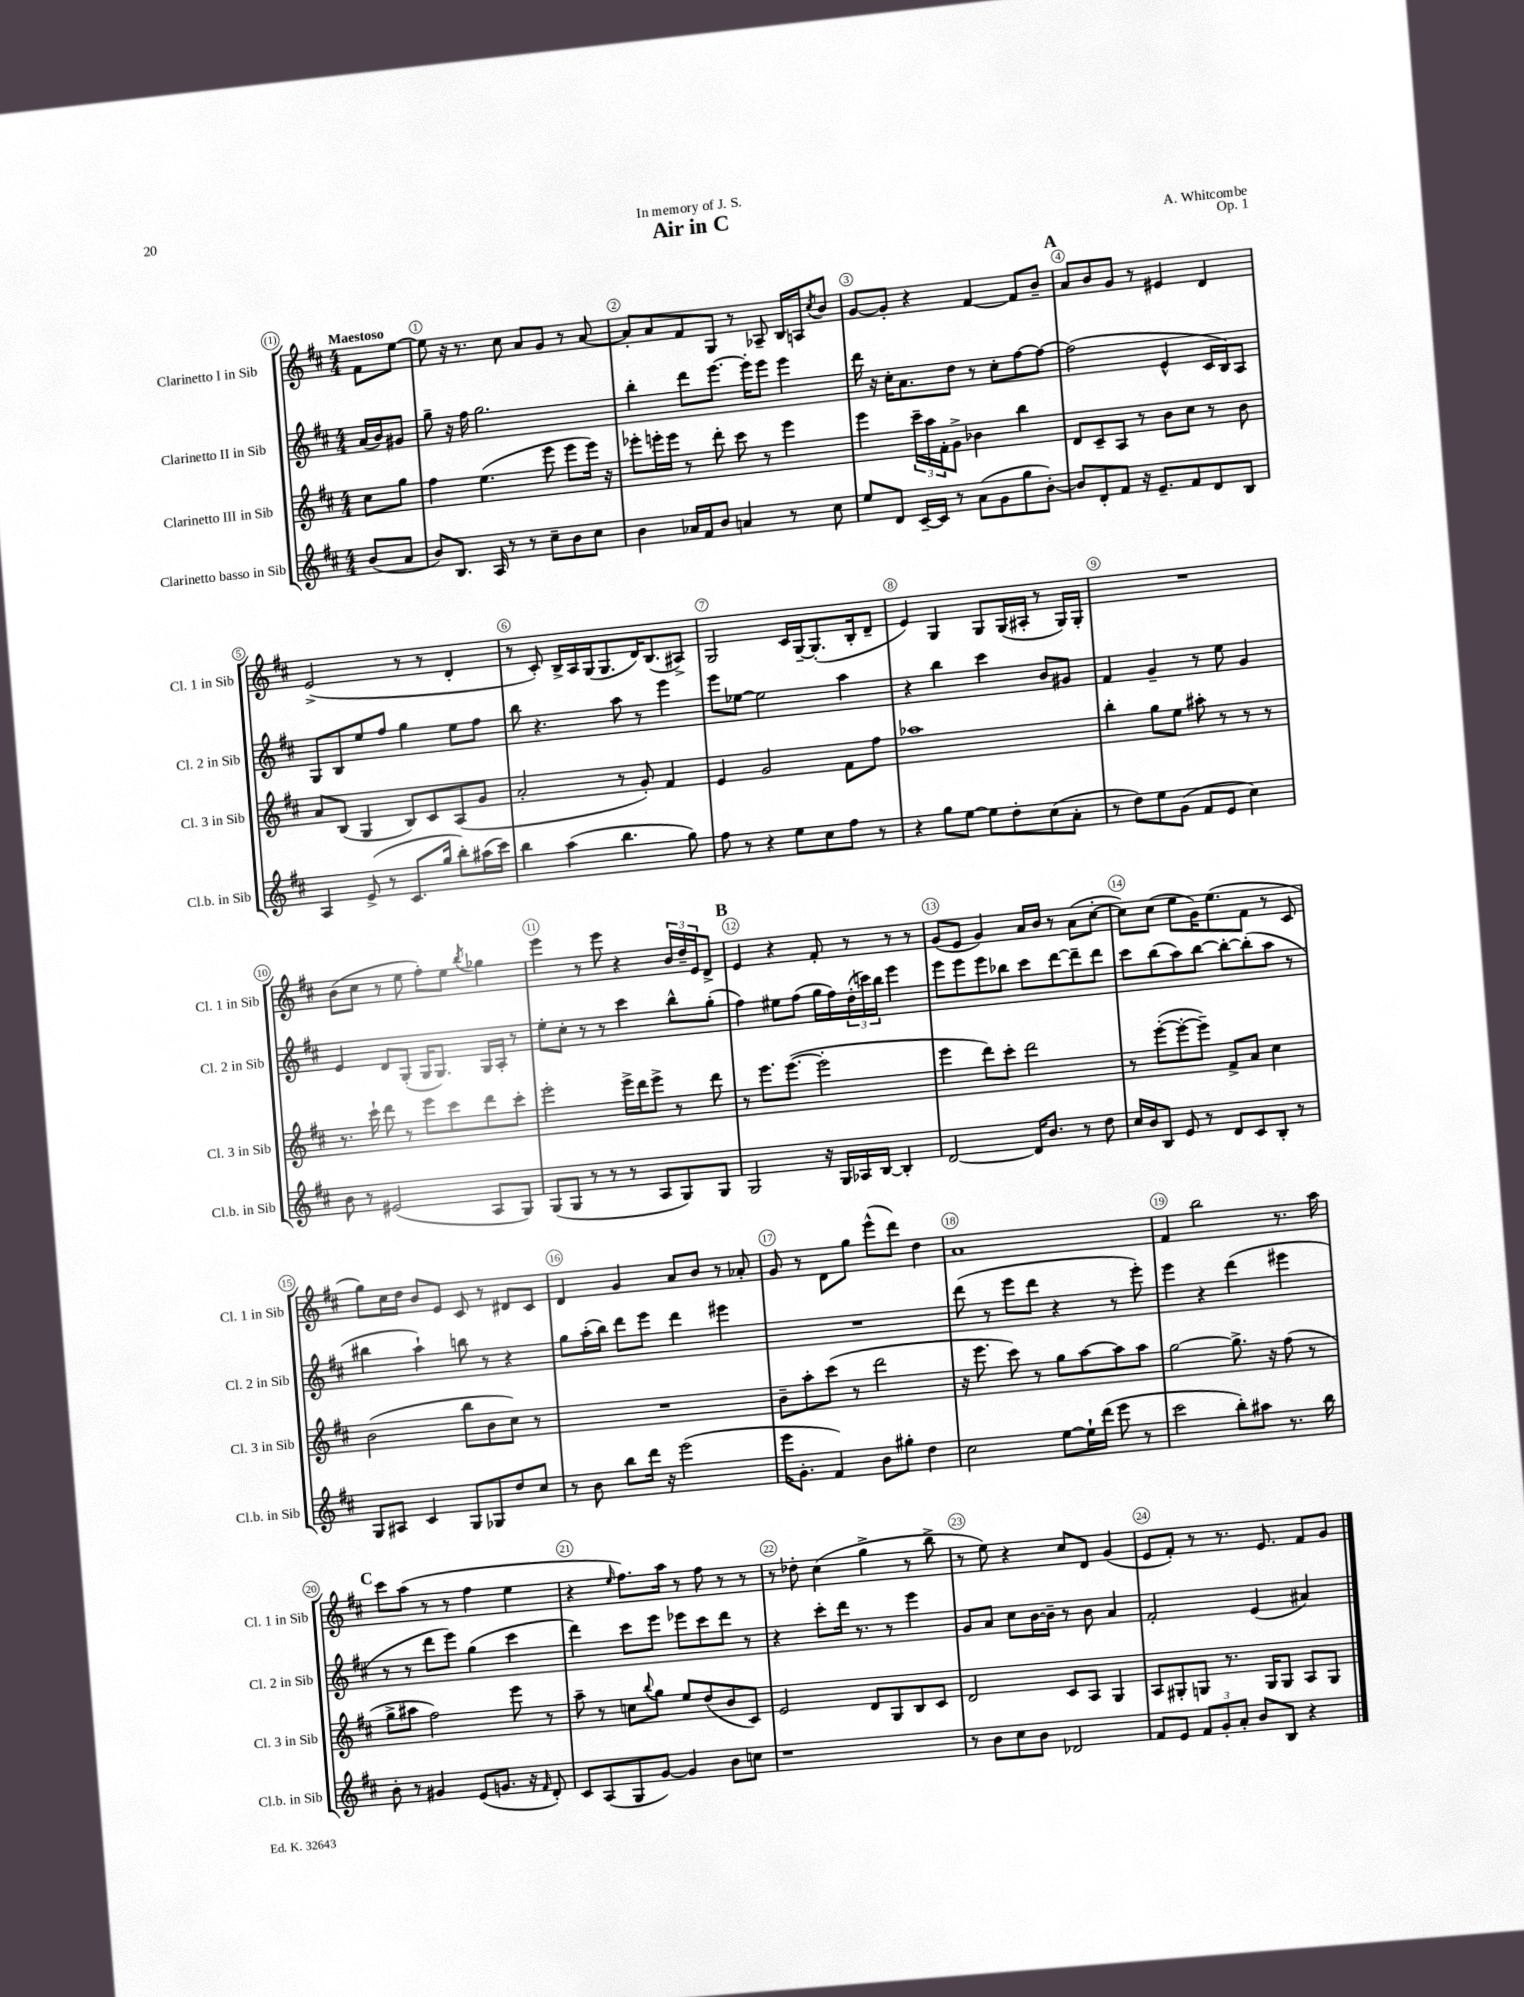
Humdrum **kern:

**kern	**kern	**kern	**kern
*staff4	*staff3	*staff2	*staff1
*clefG2	*clefG2	*clefG2	*clefG2
*k[f#c#]	*k[f#c#]	*k[f#c#]	*k[f#c#]
*M4/4	*M4/4	*M4/4	*M4/4
(8b/L	8cc#\L	(16a/LL	8f#\L
.	.	16b/J)	.
8a/J	8gg\J	8g#/J	[8ee\J
=	=	=	=
8b/L)	4ff#\	8gg~\	8ee\]
8.B/J	.	16r	16r
.	.	16ff#\	8.r
.	(4.ee\	2.gg\	.
16A/	.	.	.
8r	.	.	8cc#\
8r	.	.	8a/L
8cc#~\L	8eee\	.	8g/J
8b\	8eee\L	.	8r
8cc#\J	16eee\Jk)	.	[8a/
.	16r	.	.
=	=	=	=
4b\	8eee-'\L	4bb'\	8a'/]L
.	16eee'\L	.	8a/
.	16eee\JJ	.	.
16a-/LL	8r	8ddd\L	8f#/
16f#/J	.	.	.
8b/J	8ddd'\	[8.eee\J	8G/J
4a/	8ccc#\	.	8r
.	.	16eee'\]LK	.
.	8r	8eee\J	8A-~/
8r	4eee\	4eee\	16B/LL
.	.	.	16A/J
.	.	.	8qcc#/
8cc#\	.	.	8b/J
=	=	=	=
8ee/L	4eee\	16ddd\	[8g/L
.	.	16r	.
8d/J	.	16cc#'\LK	8g'/]J
.	.	8.a\	.
[16c#~/LL	24ccc#~\LL	.	4r
.	24aa\	.	.
16c#/]JJ	.	.	.
.	24f#'\J	.	.
8r	8g^\J	8dd\J	.
(8a\L	4b-\	8r	[4f#/
8g\	.	8cc#'\L	.
8gg\	4bb\	[8ff#\	8f#/]L
[8b'\J)	.	8ff#\_J	8b~/J
=	=	=	=
8b/]L	8d/L	(2ff#\]	8a/L
8d'/	8c#~/	.	8b/
8f#/J	8A/J	.	8g/J
16r	8r	.	8r
8.e~/L	.	.	.
.	8b\L	4e^^/	4e#/
8f#/	8cc#\J	.	.
8d/	8r	16c#/LL	4d/
.	.	16B/J)	.
8B/J	8b\	8A/J	.
=	=	=	=
4A/	8a/L	8G/L	(2e^/
.	(8B/J	8B/	.
(8e^/	4G/	8ee/	.
8r	.	8ff#/J	.
8.c#/L	8B/L)	4gg\	8r
.	8c#/	.	8r
16gg/Jk	.	.	.
8bb'\L)	(8A/	8ee\L	4d'/
(16aa#\L	8g/J	8ff#\J	.
16ccc#\JJ)	.	.	.
=	=	=	=
4bb\	2a'/	8bb\	8r
.	.	4.r	8c#'/)
(4aa\	.	.	16B^/LL
.	.	.	16A/
.	.	.	(16G/J
.	.	.	8.G/
4.bb\	8r	8aa\	.
.	8g'/)	8r	16d/K)
.	.	.	(8.B/
.	4f#/	4eee\	.
8gg\)	.	.	8A#^/J)
=	=	=	=
8ff#\	4e/	8eee\L	2G/
8r	.	[8ee-\J	.
4r	2g/	2ee-\]	.
8ee\L	.	.	16c#/LL
.	.	.	[16G~/J
8cc#\	.	.	(8.G'/]
8ff#\J	8f#\L	4aa\	.
.	.	.	16B'/k
8r	8ff#\J	.	8d~/J
=	=	=	=
4r	1aa-	4r	4e/)
8gg\L	.	4bb\	4G/
[8ee\J	.	.	.
8ee\]L	.	4ccc#\	8G/L
8dd'\	.	.	(16G/L
.	.	.	16A#'/JJ
(8cc#\	.	8b/L	8r
8a'\J	.	8g#/J	16G/LL)
.	.	.	16G'/JJ
=	=	=	=
8r	4bb'\	4f#/	1r
8dd\L)	.	.	.
8ee\	8gg\L	4g~/	.
(8g\J	8ee\J	.	.
8f#/L	8aa#'\	8r	.
8e/J	8r	8ee\	.
4cc#\)	8r	4g/	.
.	8r	.	.
=	=	=	=
8b\	8.r	4e/	(8b\L
8r	.	.	8cc#\J
.	16ccc#`\	.	.
(2e#/	8ddd\	8d/L	8r
.	8r	(8G'/J	8ee\
.	8eee\L	16G/LK	8ff#'\L)
.	.	8.G/J)	.
.	8ccc#\	.	8ee\J
.	.	.	8qbb/
8A/L	8ddd\	16G/LL	4gg-\
.	.	16A'/JJ	.
8G/J)	8ccc#'\J	8r	.
=	=	=	=
(8G/L	2eee'\	8ee'\L	4eee\
8G/J	.	8cc#'\J	.
8r	.	8r	8r
8r	.	8r	8eee\
8r	16eee^\LL	4ccc#\	4r
.	16ddd\J	.	.
8A/L	8eee^\J	.	.
8G/)	8r	8bb^^\L	24b/LL
.	.	.	24dd~/
.	.	.	24e/J
8G/J	8ddd\	(8gg'\J	8d^/J
=	=	=	=
2G/	8r	4ff#\)	4e/
.	8.eee\L	.	.
.	.	8ee#\L	4r
.	([8.eee\J	.	.
.	.	(8ff#\J	.
16r	2eee'\]	16gg\LL	8f#'/
16G/LL	.	16ff#\)	.
16A-/	.	(24dd'\	8r
.	.	24ccc\)	.
[16B/JJ	.	.	.
.	.	24bb\JJ	.
4B'/]	.	4eee\	8r
.	.	.	8r
=	=	=	=
[2d/	4eee\	8eee\L	(8g/L
.	.	8eee\	8e/J
.	8ddd\L)	8eee\	4g/)
.	8ccc#'\J	8bb-\J	.
16d/]LK	2ddd\	8ccc#\L	16a/LL
8.b/J	.	.	16b/JJ
.	.	[8ddd\	8r
8r	.	8ddd~\]	(8a\L
8dd\	.	8ddd\J	[8cc#'\J
=	=	=	=
16cc#/LL	8r	8ccc#\L	8cc#\]L)
16b/J	.	.	.
8B/J	([8eee'\L	(8bb\	(8cc#\J
8e/	8eee'\_	8aa\)	8ee\L
8r	8eee~\]J)	[8bb\J	16g\K)
.	.	.	(8.ee\
8d/L	8f#^/L	8bb'\_L	.
8c#/	8a/J	(8bb'\]	8f#\J
8B'/J	4cc#\	8aa\J	8r
8r	.	8r	8c#/
=	=	=	=
8G/L	(2b\	4bb#\	8gg\L)
8A#/J	.	.	16cc#\L
.	.	.	16dd\JJ
4c#/	.	4aa`\)	8b/L
.	.	.	8e/J
8G/L	8bb\L	8bb\	8c#/
8G-/	8b\	8r	8r
8dd/	8cc#\J)	4r	8d#/L
8cc#/J	8r	.	8c#/J
=	=	=	=
8r	1r	8gg\L	4d/
8b\	.	(16aa'\L	.
.	.	16bb\JJ)	.
8bb\L	.	8ddd\L	4g/
16ddd\Jk	.	8eee\J	.
16r	.	.	.
(2eee\	.	4ddd\	8a/L
.	.	.	8b/J
.	.	4eee#\	8r
.	.	.	8a-'/
=	=	=	=
16eee\LK	8b~\L	1r	8g/
8.g'\J	.	.	.
.	8aa'\	.	8r
4f#/)	(8ccc#\J	.	8d\L
.	8r	.	8gg\J
8b\L	2ddd\	.	(8eee^^\L
8gg#'\J	.	.	8ddd\J)
4dd\	.	.	4dd\
=	=	=	=
2cc#\	16r	(8ddd\	1a
.	8.eee\	.	.
.	.	8r	.
.	8ccc#\)	8eee\L	.
.	8r	8ddd\J	.
[8ee\L	8gg\L	4r	.
16ee`\]L	[8aa\	.	.
(16ddd\JJ	.	.	.
8eee\	8aa\]	8r	.
8r	8aa\J	8eee'\)	.
=	=	=	=
2ccc#\	[2gg\	4eee\	4f#/
.	.	4r	2bb\
8bb'\L)	8.gg^\]	(4ddd\	.
8aa#\J	.	.	.
.	16r	.	.
8.r	(8ff#\	4eee#\	8.r
.	8r	.	.
16bb\	.	.	16aa\
=	=	=	=
8b'\	8gg^\L	8r	8ccc#\L
8r	8aa#\J	8r	(8aa\J
4g#/	2ff#\)	8ddd\L	8r
.	.	8eee\J)	8r
(8e/L	.	(4gg\	4ff#\
8.g/J	.	.	.
.	8eee\	4ccc#\	4ee\
16r	.	.	.
16qqf#/	.	.	.
8d'/)	8r	.	.
=	=	=	=
8c#/L	8aa~\	4ddd\)	4r
(8A/	8r	.	.
.	.	.	16qqee/
8G/	8cc\L	8ccc#\L	8.ff#\L)
.	8qqbb/	.	.
[8g/J)	8gg\J	8eee\J	.
.	.	.	16aa\Jk
4g/]	8ee/L	8eee-\L	8r
.	(8dd/	8ccc#\	8ff#\
8b\L	8b/	8ddd\J	8r
8cc\J	8c#/J)	8r	8r
=	=	=	=
1r	2e/	4r	8r
.	.	.	8dd-'\
.	.	8ccc#'\L	(4cc#\
.	.	16ddd\Jk	.
.	.	8.r	.
.	8d/L	.	4gg^\
.	8G/	8r	.
.	8B/	4eee\	8r
.	8c#/J	.	8bb^\
=	=	=	=
8r	2d/	8g/L	8r
8b\L	.	8a/J	8ee\)
8cc#\	.	8cc#\L	4r
8b\J	.	[16b\L	.
.	.	16b~\]JJ	.
2d-/	8c#/L	8r	8cc#/L
.	8A/J	8b\	8d/J
.	4G/	4a/	(4g/
=	=	=	=
8f#/L	8A/L	2f#'/	8e/L
8e/J	8G#'/	.	8f#'/J)
12f#/L	8G/J	.	8r
12g'/	.	.	.
.	8.r	.	8.r
12a'/J	.	.	.
8b/L	.	(4e/	.
.	16G/LK	.	8.e/
8B/J	8G/J	.	.
4r	8A/L	4a#/)	8f#/L
.	8G/J	.	8g/J
==	==	==	==
*-	*-	*-	*-
